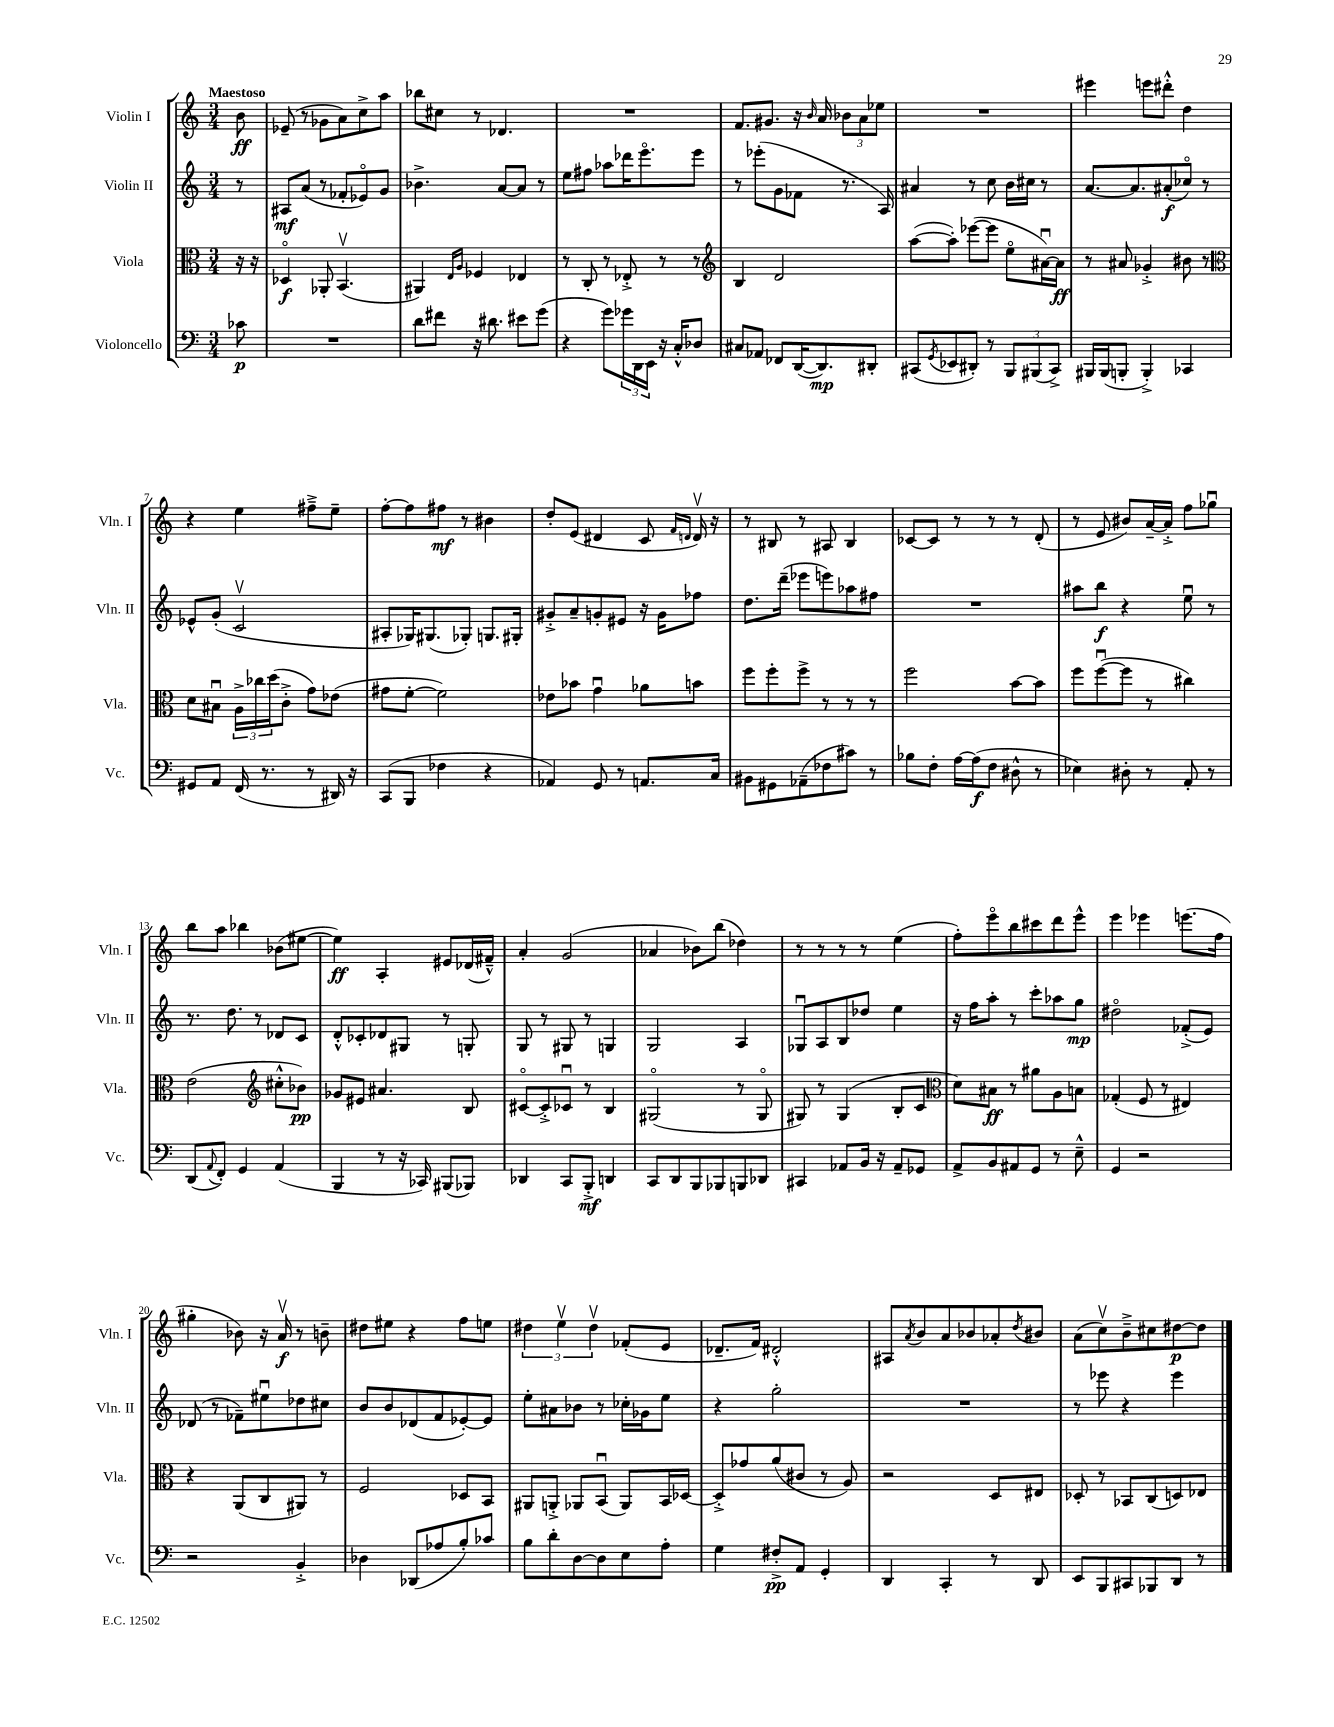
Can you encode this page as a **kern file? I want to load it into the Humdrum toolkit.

**kern	**kern	**kern	**kern
*staff4	*staff3	*staff2	*staff1
*clefF4	*clefC3	*clefG2	*clefG2
*k[]	*k[]	*k[]	*k[]
*M3/4	*M3/4	*M3/4	*M3/4
8c-	16r	8r	8b
.	16r	.	.
=	=	=	=
2.r	4D-o	8A#	(8e-~
.	.	(8a	8r
.	8AA-'	8r	8g-
.	(4.BBv	8f-'	8a)
.	.	8e-o)	8cc^
.	.	8g	8aa
=	=	=	=
8d	4AA#)	4.b-^	8bb-
8f#	.	.	8cc#
.	16qqE	.	.
.	16qqA	.	.
16r	4F-	.	8r
8.d#	.	.	.
.	.	[8a	4.d-
8e#	4E-	8a]	.
(8g	.	8r	.
=	=	=	=
4r	8r	8ee	2.r
.	8C'	8ff#	.
8g)	8r	8aa-	.
24g-	8E-'^	16ddd-	.
24DD	.	.	.
.	.	8.eeeo	.
24EE	.	.	.
16r	8r	.	.
16C'^^	.	.	.
8D-	8r	8eee	.
=	=	=	=
*	*clefG2	*	*
8C#	4B	8r	8.f
8AA-	.	(8eee-'	.
.	.	.	8.g#
8FF-	2d	8g	.
([16DD	.	8f-	16r
.	.	.	16qqb
8.DD])	.	.	16a
.	.	8.r	12b-
.	.	.	12a
8DD#'	.	.	.
.	.	.	12ee-
.	.	16A)	.
=	=	=	=
(8CC#	([8aa	4a#	2.r
8qGG	.	.	.
8EE-	8aa'])	.	.
8DD#')	([8eee-	8r	.
8r	8eee-]	8cc	.
12BBB	8eeo	16b	.
.	.	16cc#	.
(12BBB#	.	.	.
.	[16a#u)	8r	.
12CC#^)	.	.	.
.	16a#]	.	.
=	=	=	=
16BBB#	8r	[8.a	4eee#
(16BBB#	.	.	.
8BBB'	8a#	.	.
.	.	8.a]	.
4BBB'^)	4g-'^	.	8eee
.	.	(8a#'	8ddd#'^^
4CC-	8b#	8cc-o)	4dd
.	8r	8r	.
=	=	=	=
*	*clefC3	*	*
8GG#	8d	8e-^^	4r
8AA	8B#u	(8g'	.
(16FF	24A^	2cv	4ee
.	24cc-	.	.
8.r	.	.	.
.	(24dd	.	.
.	8c'^	.	.
8r	8g)	.	8ff#~^
16DD#)	(8e-	.	8ee~
16r	.	.	.
=	=	=	=
(8CC	8g#	8A#'	[8ff'
8BBB	[8f'	16G-)	8ff]
.	.	(8.G#	.
4F-	2f])	.	8ff#
.	.	8G-')	8r
4r	.	8.G	4b#
.	.	16G#'	.
=	=	=	=
4AA-)	8e-	8g#'^	8dd'
.	8b-	8a~	(8e
8GG	4gu	8g'	4d#
8r	.	8e#	.
8.AA	8a-	16r	8c
.	.	16g	.
.	.	.	16qqf
.	.	.	16qqd
.	8b	8ff-	16dv)
16C	.	.	16r
=	=	=	=
8BB#	8ff	8.dd	8r
8GG#	8ff'	.	8B#
.	.	(16ddd~	.
(8AA-~	8ff^	8eee-	8r
8F-	8r	8eee)	8A#
8c#)	8r	8aa-	4B#
8r	8r	8ff#	.
=	=	=	=
8B-	2ff	2.r	[8c-
8F'	.	.	8c-]
[16A	.	.	8r
(16A]	.	.	.
8F	.	.	8r
8D#^^	[8b	.	8r
8r	8b]	.	(8d'
=	=	=	=
4E-)	8ff	8aa#	8r
.	([8ffu	8bb	8e
8D#'	8ff]	4r	8b#)
8r	8r	.	[16a~
.	.	.	16a'^]
8AA'	4cc#)	8eeu	8ff
8r	.	8r	8gg-u
=	=	=	=
(8DD	(2e	8.r	8bb
8qqAA	.	.	.
8FF')	.	.	8aa
.	.	8.dd	.
4GG	.	.	4bb-
.	.	8r	.
*	*clefG2	*	*
(4AA	8cc#'^^	8d-	(8b-
.	8b-)	8c	[8ee#
=	=	=	=
4BBB	8g-	8d'^^	4ee#])
.	8e#	8c-'	.
8r	4.a#	8d-	4A'
16r	.	8G#	.
16CC-)	.	.	.
(8BBB#	.	8r	8e#
8BBB-)	8B	8G'	(16d-
.	.	.	16f#~^^)
=	=	=	=
4DD-	[8c#o	8G	4a'
.	8c#'^]	8r	.
8CC	8c-u	8G#	(2g
8BBB'^	8r	8r	.
4DD	4B	4G	.
=	=	=	=
8CC	(2G#o	2G	4a-
8DD	.	.	.
8BBB	.	.	8b-)
8BBB-	.	.	(8bb
8BBB	8r	4A	4dd-)
8DD-	8G#o	.	.
=	=	=	=
4CC#	8G#)	8G-u	8r
.	8r	8A	8r
8AA-	(4G#	8B	8r
16BB	.	8dd-	8r
16r	.	.	.
8AA-~	8B'	4ee	(4ee
8GG-	8c	.	.
=	=	=	=
*	*clefC3	*	*
8AA^	8d)	16r	8ff')
.	.	16ff	.
8BB	8B#	8aa'	8eeeo
8AA#	8r	8r	8bb
8GG	8a#	8ccc'	8ccc#
8r	8A	8aa-	8ddd
8E~^^	8B	8gg	8eee^^
=	=	=	=
4GG	(4G-'	2dd#o	4eee
2r	8F	.	4eee-
.	8r	.	.
.	4E#)	(8f-'^	(8.eee
.	.	8e)	.
.	.	.	16ff
=	=	=	=
2r	4r	(8d-	4gg#'
.	.	8r	.
.	(8AA	8f-~)	8b-)
.	8C	8ee#u	16r
.	.	.	16av
4BB'^	8AA#)	8dd-	8r
.	8r	8cc#	8b~
=	=	=	=
4D-	2F	8b	8dd#
.	.	8b	8ee#
(8DD-	.	(8d-	4r
8A-	.	8f	.
8B')	8D-	[8e-')	8ff
8c-	8BB	8e-]	8ee
=	=	=	=
8B	8AA#	8ee'	6dd#
8d'	8AA'^	8a#	.
.	.	.	6eev
[8D	8AA-	8b-	.
.	.	.	6dd#v
8D]	(8BBu	8r	.
8E	8AA-)	16cc-'	(8f-'
.	.	16g-	.
8A'	16BB	8ee	8e
.	[16D-	.	.
=	=	=	=
4G	8D-'^]	4r	8.d-~
.	8g-	.	.
.	.	.	16f)
8F#'^	(8a	2gg'	2d#'^^
8AA	8c#	.	.
4GG'	8r	.	.
.	8A)	.	.
=	=	=	=
4DD	2r	2.r	8A#
.	.	.	8qa
.	.	.	8b
4CC'	.	.	8a
.	.	.	8b-
8r	8D	.	8a-'
.	.	.	8qdd
8DD	8E#	.	8b#
=	=	=	=
8EE	8D-'	8r	(8a
8BBB	8r	8eee-	8ccv)
8CC#	8BB-	4r	8b~^
8BBB-	(8C	.	8cc#
8DD	8D)	4eee-	[8dd#
8r	8E-	.	8dd#]
==	==	==	==
*-	*-	*-	*-
